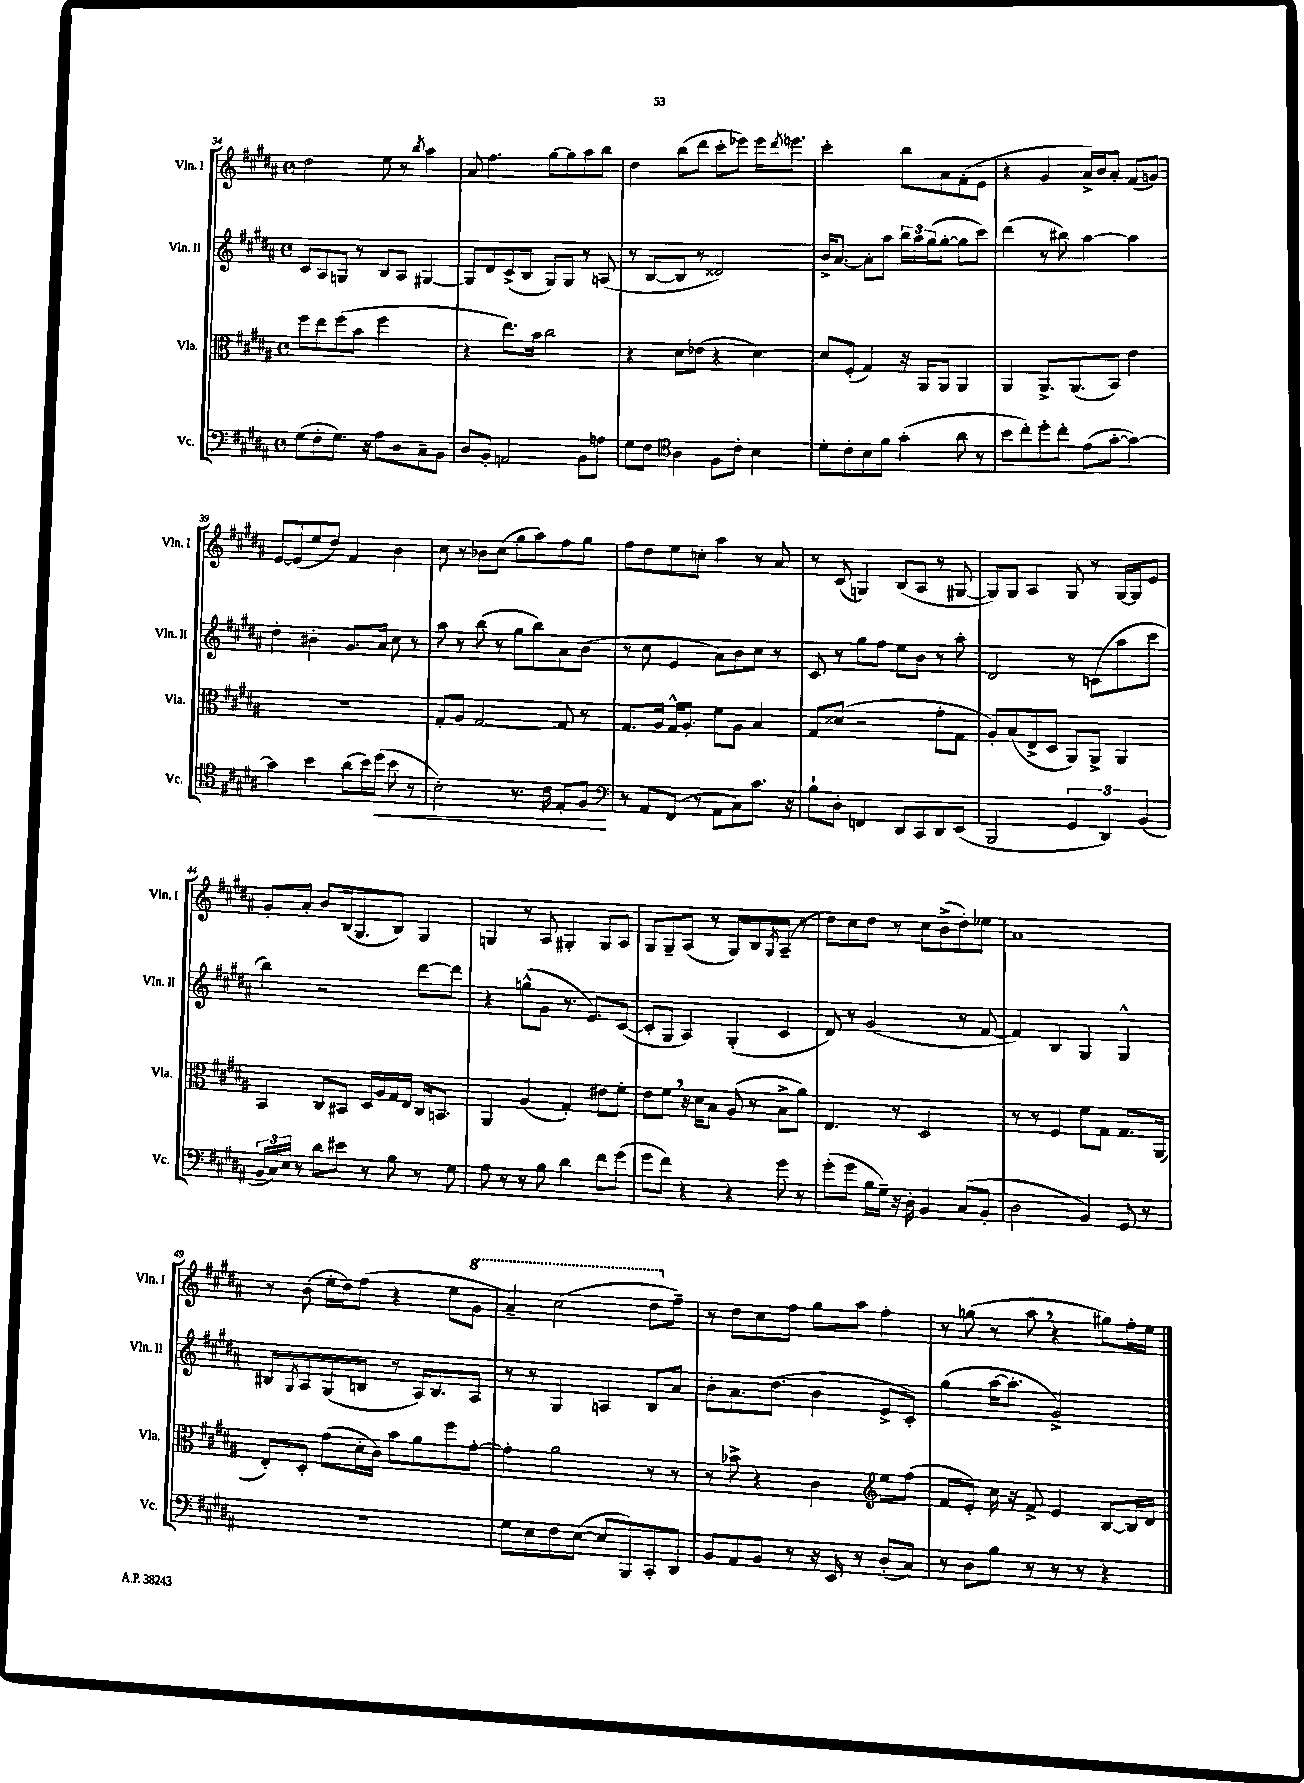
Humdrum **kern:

**kern	**kern	**kern	**kern
*staff4	*staff3	*staff2	*staff1
*clefF4	*clefC3	*clefG2	*clefG2
*k[f#c#g#d#a#]	*k[f#c#g#d#a#]	*k[f#c#g#d#a#]	*k[f#c#g#d#a#]
*M4/4	*M4/4	*M4/4	*M4/4
*met(c)	*met(c)	*met(c)	*met(c)
(8G#\L	8ff#\L	8c#/L	2dd#\
8F#'\	8ee\	8A#/	.
8.G#\J)	(8ff#\	8G/J	.
.	8b\J	8r	.
16r	.	.	.
8A#\L	2ff#\	8B/L	8ee\
8D#\	.	8A#/J	8r
.	.	.	8qbb/
8C#~\	.	[4G#/	4aa#\
8BB\J	.	.	.
=	=	=	=
8D#/L	4r	8G#/]L	8a#/
8BB'/J	.	8d#/	4.ff#\
2AA/	8.ee\L)	(8c#^/	.
.	.	8B/J	.
.	16b\Jk	.	.
.	2cc#\	8G#/L)	[8gg#\L
.	.	8G#/J	8gg#\]
8BB\L	.	8r	8aa#\
8A\J	.	(8A/	8bb\J
=	=	=	=
8G#\L	4r	8r	4dd#\
8F#\J	.	[8B/L	.
*clefC4	*	*	*
4A#\	8d#\L	8B/]J	(8bb\L
.	(8e-\J	8r	8ddd#\J
8F#\L	4r	2d##/)	8ccc#'\L
8c#'\J	.	.	8eee-\J)
4B\	[4d#\)	.	16eee-\LK
.	.	.	8qddd#/
.	.	.	8.eee\J
=	=	=	=
8d#'\L	8d#/]L	16b^/LK	2ccc#'\
.	.	[8.a#/J	.
8c#'\	(8F#'/J	.	.
8B\	4G#/)	8a#'\]L	.
8f#\J	.	8aa#\J	.
(4g#'\	16r	24bb\LL	8bb\L
.	.	24aa#\	.
.	16AA#/LK	.	.
.	.	(24gg#\J	.
.	8AA#/J	[8gg#'\J	8a#\
8a#\	4AA#/	8gg#\]L	(8f#'\
8r	.	8ccc#\J)	8e\J
=	=	=	=
8b\L	4AA#/	(4ddd#\	4r
8cc#'\)	.	.	.
8dd#'\	8.AA#^/L	8r	4g#/
8cc#'\J	.	8bb#\)	.
.	(8.AA#/	.	.
(8e\L	.	[4aa#\	16a#^/LL)
.	.	.	16b/J
[8g#'\J	8BB/J)	.	8a#'/J
4g#\_)	4e\	4aa#\]	(8f#/L
.	.	.	8g/J)
=	=	=	=
4g#\]	1r	4dd#'\	[8e/L
.	.	.	(8e/]
4b\	.	4b#'\	8ee/
.	.	.	8dd#/J)
(8a#\L	.	8.g#/L	4f#/
16b\L)	.	.	.
(16dd#\JJ	.	16a#/Jk	.
8b\	.	8cc#\	4b\
8r	.	8r	.
=	=	=	=
2B'\)	8G#'/L	8aa#\	8cc#\
.	8A#/J	8r	8r
.	[2G#/	(8bb\	8b-\L
.	.	8r	(8cc#\J
8.r	.	8gg#\L	8gg#\L
.	.	8bb\)	8aa#\)
16c#\	.	.	.
8E'/L	8G#/]	8a#\	8ff#\
8F#/J	8r	(8b\J	8gg#\J
=	=	=	=
*clefF4	*	*	*
8r	8.G#/L	8r	8ff#\L
8AA#/L	.	8cc#\	8dd#\
.	16A#/Jk	.	.
(8FF#/J	16G#^^/LK	4e/	8ee\
.	8.A#'/J	.	.
8r	.	.	8cc'\J
8AA#\L	8f#\L	8a#\L)	4aa#\
8C#\)	8A#\J	8b\	.
8.c#\J	4B/	8cc#\J	8r
.	.	8r	8a#/
16r	.	.	.
=	=	=	=
8B`\L	8G#/L	8c#/	8r
8D#'\J	(8d##/J	8r	(8c#/
4FF/	2r	8gg#\L	4G/)
.	.	8ff#\J	.
8DD#/L	.	8ee\L	(8B/L
8CC#/	.	8b\J	8A#/J
8DD#/	8g#'\L	8r	8r
(8EE/J	8G#\J	8aa#'\	[8G#/
=	=	=	=
2BBB/	8A#'/L)	2d#/	8G#/]L)
.	(8B/	.	8G#/J
.	8E^/	.	4A#/
.	8D#/J	.	.
6GG#/	8AA#/L)	8r	8G#/
.	8AA#^/J	(8c\L	8r
6DD#/)	.	.	.
.	4AA#/	8aa#\	[16G#/LL
.	.	.	16G#/]J
(6BB/	.	.	.
.	.	8ccc#\J	8e/J
=	=	=	=
24BB/LL	4BB/	4bb\)	8g#'/L
24C#/)	.	.	.
24E/JJ	.	.	.
8r	.	.	8a#'/J
8d#\L	8C#/L	2r	8b/L
8e#\J	8BB#/J	.	(16B/k
.	.	.	8.G#/
8r	16D#/LL	.	.
.	16A#/	.	.
8B\	16G#/	.	8B/J)
.	16E/JJ	.	.
8r	16C#/LK	[8ddd#\L	4G#/
.	8.BB/J	.	.
8G#\	.	8ddd#\]J	.
=	=	=	=
8A#\	4AA#/	4r	4G/
8r	.	.	.
8r	(4A#/	(8gg^^\L	8r
8B\	.	8g#\J	8A#/
4d#\	4G#'/)	8.r	4G#'/
.	.	8.e/L)	.
8f#\L	8e#\L	.	8G#/L
(8g#\J	8f#'\J	([8c#/J	8A#/J
=	=	=	=
8g#\L	8e\L	8c#'/]L	8G#/L
8f#\J)	8f#\J	8G#/J	8G#~/
4r	16r	4A#/)	(8A#/J
.	16d#\LK	.	.
.	8B\J	.	8r
4r	(8A#/	(4G#'/	8G#/L)
.	8r	.	8B/
.	.	.	8qG#/
8g#\	8B^\L	4c#/	(8A#~/J
8r	8a#\J)	.	8r
=	=	=	=
(8g#'\L	4.E/	8d#/)	8dd#\L)
8g#\J	.	8r	8cc#\
16B\LL	.	(2g#/	8dd#\J
16G#~\JJ)	.	.	.
16r	8r	.	8r
16D#'\	.	.	.
4BB/	2D#/	.	8cc#\L
.	.	.	(8b^\
(8C#/L	.	8r	8dd#'\)
8BB'/J	.	[8f#/	8ee-\J
=	=	=	=
2D#\	8r	4f#/])	1a#
.	8r	.	.
.	4F#/	4B/	.
4BB/)	8f#\L	4G#/	.
.	8G#\J	.	.
8GG#/	8.G#/L	4G#^^/	.
8r	.	.	.
.	(16AA#/Jk	.	.
=	=	=	=
1r	8E'/L)	8B#/L	8r
.	.	8qG#/	.
.	8D#'/J	8A#/	(8b\
.	(8g#\L	(8G#/	16ee'\LL
.	.	.	16dd#\J)
.	16d#'\L	8B/J	(8ff#\J
.	16c#\JJ)	.	.
.	8b\L	8r	4r
.	8a#\	16A#/LK)	.
.	.	8.B/	.
.	8ff#\	.	8ee\L
.	[8g#'\J	8A#/J	8gg#\J
=	=	=	=
8G#\L	4g#'\]	8r	4aa#~/)
8E\	.	8r	.
8F#\	2a#\	4G#/	(2ccc#\
([8E\J	.	.	.
8E/]L	.	4A/	.
8BBB/)	.	.	.
8CC#'/	8r	8B/L	8ddd#\L
8DD#/J	8r	8a#/J	8ff#~\J)
=	=	=	=
8BB/L	8r	8b'\L	8r
8AA#/	8b-^\	8.a#\	8dd#\L
8BB/J	4r	.	8cc#\
.	.	(8.dd#\J	.
8r	.	.	8ff#\J
16r	4c#\	4b\	8gg#\L
16EE/	.	.	.
8r	.	.	8aa#\J
*	*clefG2	*	*
(8D#'/L	8ee\L	8e^/L	4ff#'\
8C#/J)	(8ff#\J	8c#'/J)	.
=	=	=	=
8r	8f#/L	(4gg#\	8r
8D#\L	8e'/J)	.	(8gg\
8B\J	16cc#\	[16aa#\LK	8r
.	16r	8.aa#'\]J	.
8r	8f#^/	.	8aa#\
8r	4e/	2g#^/)	4r
8r	.	.	.
4r	[8B/L	.	8gg#\L)
.	16B/]L	.	16ff#'\L
.	16d#/JJ	.	16ee\JJ
==	==	==	==
*-	*-	*-	*-
